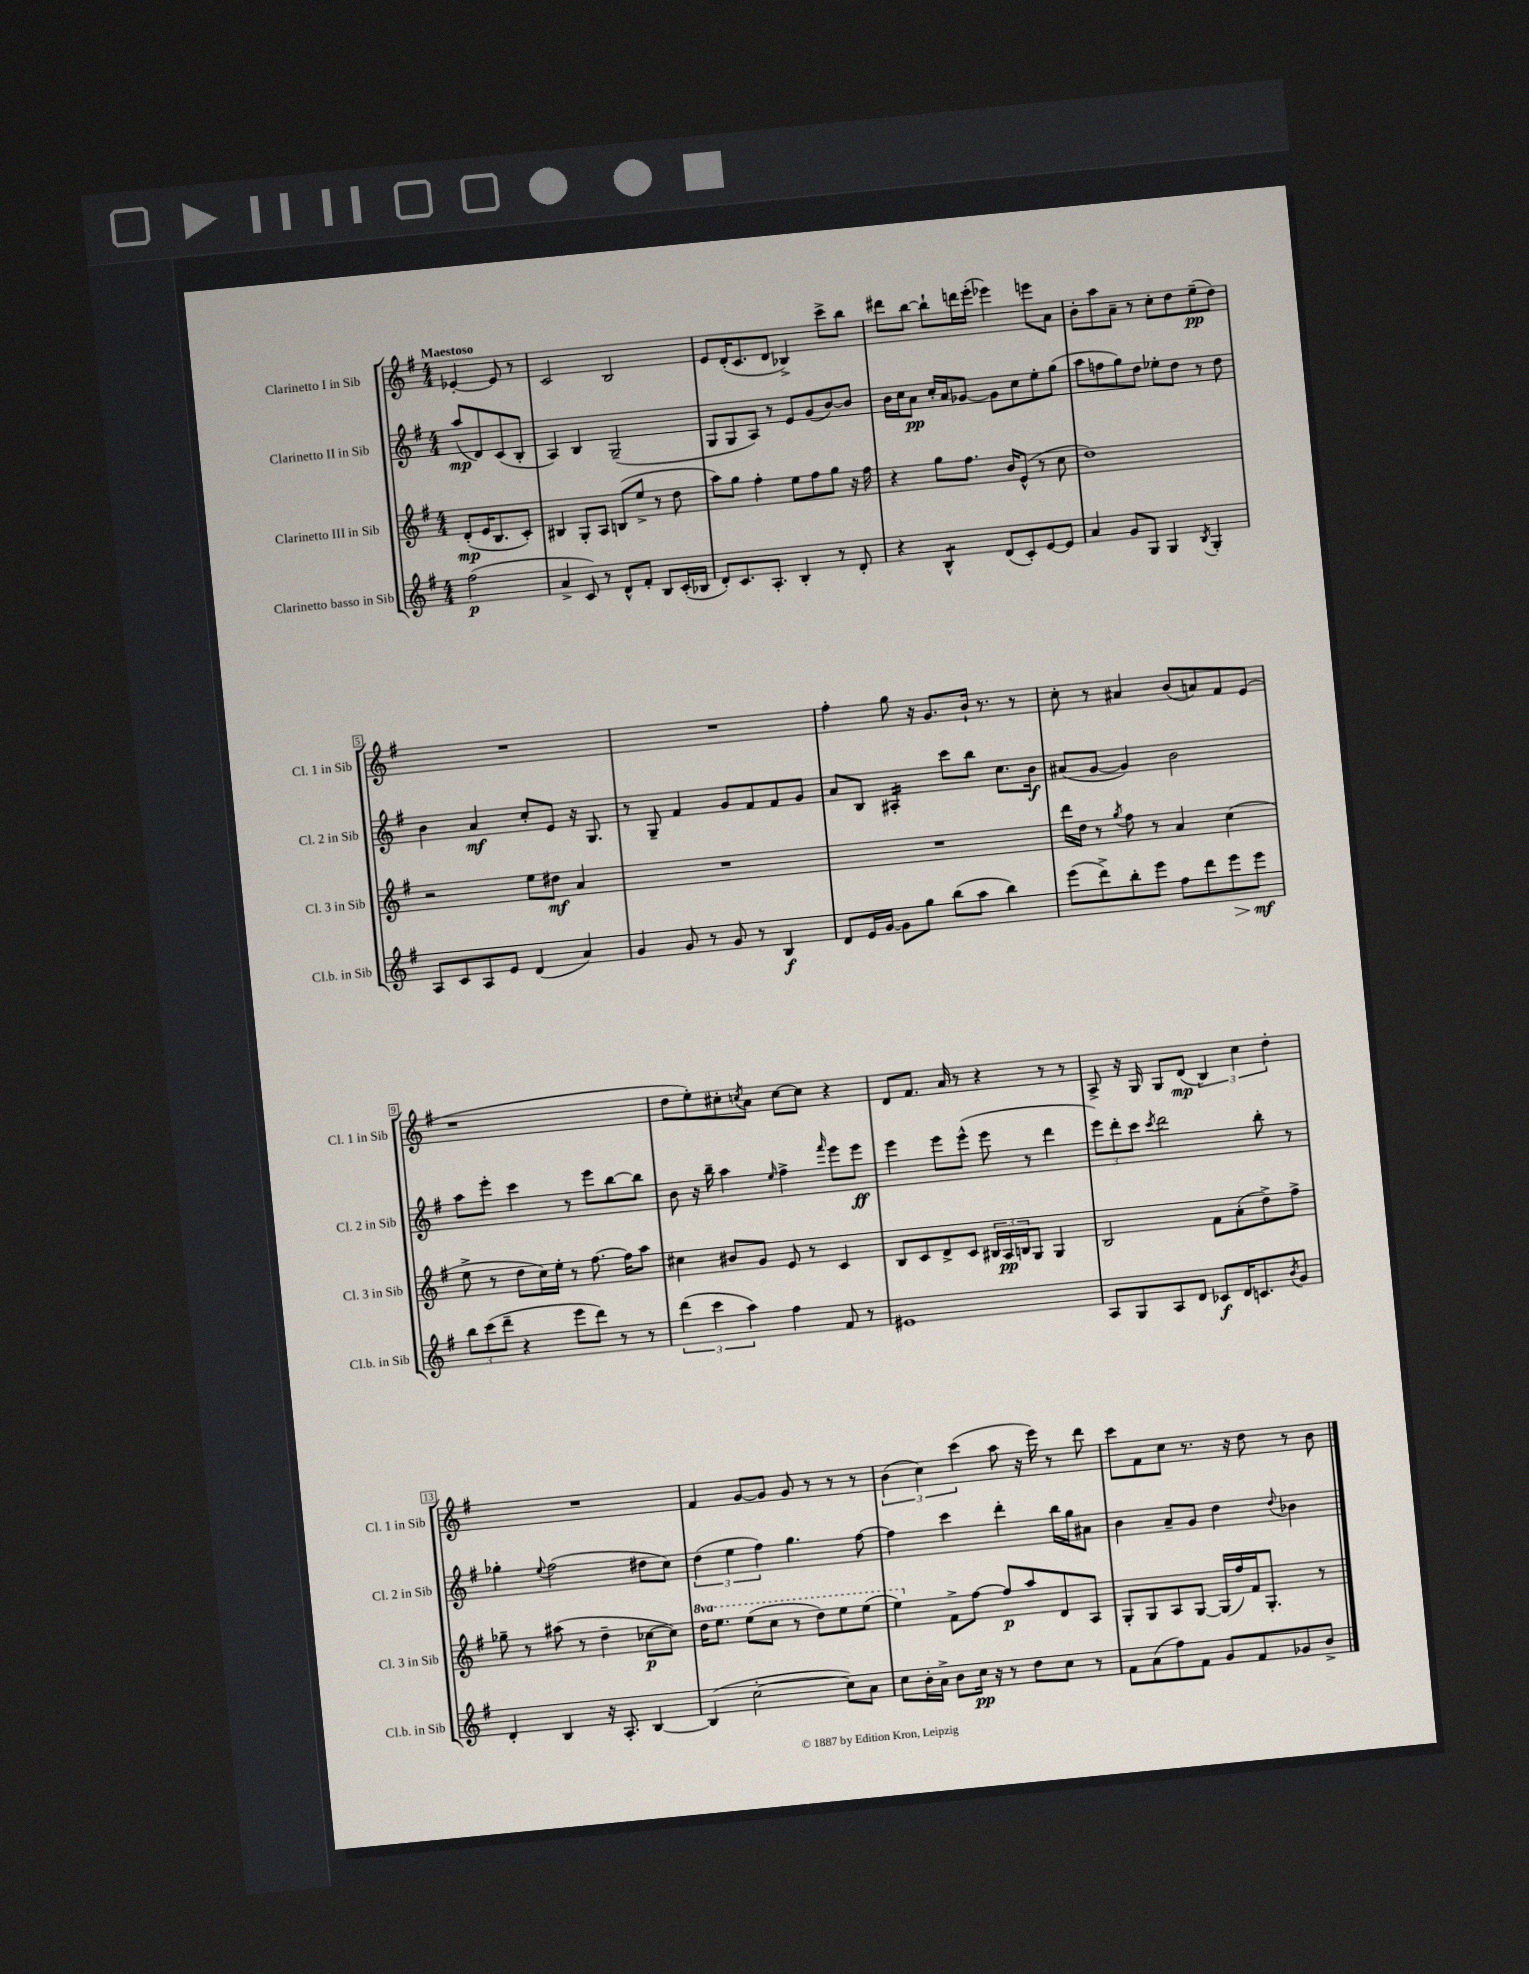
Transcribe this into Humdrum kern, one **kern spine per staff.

**kern	**kern	**kern	**kern
*staff4	*staff3	*staff2	*staff1
*clefG2	*clefG2	*clefG2	*clefG2
*k[f#]	*k[f#]	*k[f#]	*k[f#]
*M4/4	*M4/4	*M4/4	*M4/4
(2ff#	(8d'	(8aa	[4e-'
.	16e	8d)	.
.	8.B	.	.
.	.	(8c	8e-]
.	8c')	8B'	8r
=	=	=	=
4a^	4B#	4A)	2c
8c)	8G'	4B	.
8r	8A	.	.
8d^^	(8B	(2G~	2B
8f#'	8ee^	.	.
8B	8r	.	.
(16c'	8dd	.	.
16B-	.	.	.
=	=	=	=
8d')	8aa)	8G	8e
8.c	8gg	8G	(16d'
.	.	.	8.c
.	4ff#'	8A)	.
8.A'	.	.	.
.	.	8r	8d
4B'	8ee	8e	4B-^)
.	8ff#	(8g	.
8r	8gg	[8b)	8ccc^
8d'	16r	8b]	8bb
.	16ff#	.	.
=	=	=	=
4r	4r	16b	8ddd#
.	.	16cc	.
.	.	8a	[8bb
4B^^	8gg	16cc'	8bb`]
.	.	16a	.
.	8.ff#	[8g-	16ddd
.	.	.	(16eee'
(8d	.	8g-]	4eee-)
.	16b	.	.
8c')	(8e^^	8cc	.
[8e	8r	8ee'	8eee
8e]	8cc	(8gg	8a
=	=	=	=
4a	1dd)	8aa	8b'
.	.	8ff	8aa
8g	.	8gg)	8a~
8G	.	8dd	8r
4G	.	8ee-'	8cc'
.	.	8dd	8dd
8qB	.	.	.
4G'	.	8r	(8ee~
.	.	8dd	8dd)
=	=	=	=
8A	2r	4b	1r
8c	.	.	.
8A	.	4a	.
8e	.	.	.
(4d	8ee	8cc'	.
.	8dd#	8e	.
4a)	4a	16r	.
.	.	8.G	.
=	=	=	=
4g	1r	8r	1r
.	.	8G~	.
8g	.	4f#	.
8r	.	.	.
8g	.	8g	.
8r	.	8f#	.
4B	.	8f#	.
.	.	8g	.
=	=	=	=
8d	1r	8a	4ff#'
16e	.	8B	.
[16g	.	.	.
8g]	.	4A#'	8gg
8gg	.	.	16r
.	.	.	8.g
(8bb	.	8ccc	.
8aa	.	8bb	16b`
.	.	.	8.r
4bb)	.	8.cc	.
.	.	.	8r
.	.	16b	.
=	=	=	=
(8eee	16ddd	(8a#	8cc'
.	16dd	.	.
8ddd^)	8r	[8g	8r
.	8qgg	.	.
8bb'	8ff#	4g])	4a#
8eee	8r	.	.
8ff#	4a	2b	(8b
8ddd	.	.	8a)
8eee	(4cc	.	8f#
8eee	.	.	(8e
=	=	=	=
12bb	8ee^	8aa	1r
(12ccc	.	.	.
.	8r	8eee'	.
12ddd~	.	.	.
4r	8dd	4ccc	.
.	16cc)	.	.
.	16ee'	.	.
8eee	8r	8r	.
8ddd)	[8.ff#	8eee	.
8r	.	[8bb	.
.	16ff#]	.	.
8r	8aa	8bb]	.
=	=	=	=
(6ddd	4cc#	8b	8dd
.	.	16r	8ee')
6ccc	.	.	.
.	.	16bb~	.
.	8b#	4aa	8cc#'
6aa)	.	.	.
.	.	.	8qcc
.	8g	.	8a
.	.	16qqee	.
4ff#	8e	4ff#^	[8cc
.	8r	.	8cc]
.	.	16qqfff#	.
8f#	4c	8eee	4r
8r	.	8eee	.
=	=	=	=
1e#	8B	4eee	8d
.	8c	.	8.f#
.	8d^	8eee	.
.	.	.	16a
.	8c	(8eee^^	8r
.	24B#	8eee	4r
.	24A	.	.
.	24B	.	.
.	8G	8r	.
.	4G	4ddd	8r
.	.	.	8r
=	=	=	=
8A	2B	12eee)	8A^
.	.	12ddd'	.
8G	.	.	16r
.	.	12ccc	.
.	.	.	16G
.	.	8qccc	.
8A	.	2ddd	8G
8d	.	.	(8d
8c-	8f#	.	6B)
16d	(8a'	.	.
.	.	.	6cc
8.c	.	.	.
.	8dd^)	8bb'	.
.	.	.	6dd'
8qb	.	.	.
8g	8ff#^	8r	.
=	=	=	=
4d'	8gg-~	4gg-'	1r
.	8r	.	.
.	.	8qqee	.
4B	(8aa#	(2ff#	.
.	8r	.	.
16r	4dd~	.	.
8.A'	.	.	.
[4B	[8cc-	8dd#	.
.	8cc-])	8cc)	.
=	=	=	=
(4B]	16ddd	(6dd	4f#
.	8.eee	.	.
.	.	6ee	.
[2cc'	(8eee	.	[8g
.	.	6ff#)	.
.	8ccc	.	8g]
.	8r	4.gg	8g
.	8ddd)	.	8r
8cc])	8eee	.	8r
8a	(8eee	[8ff#	8r
=	=	=	=
8cc	4eee)	4ff#]	(6b
16b'	.	.	.
.	.	.	6cc)
16a^	.	.	.
8b	8f#^	4ccc	.
.	.	.	(6ccc
16cc	[8ff#	.	.
16r	.	.	.
8r	8ff#]	4ddd'	8aa
8dd	8aa	.	16r
.	.	.	16eee)
8cc	8d	16bb	8r
.	.	16gg	.
8r	8A	8a#	8ddd
=	=	=	=
8f#	8G'	4b	8ccc
(8a	8G	.	8f#
8ff#)	8A	8a~	8cc
8f#	[8G	8g	8.r
8g	(16G]	4dd	.
.	16ff#)	.	16r
8f#	16f#	.	8dd
.	8.G'	.	.
.	.	8qqdd	.
8g-	.	4b-	8r
8b^	8r	.	8b
==	==	==	==
*-	*-	*-	*-
